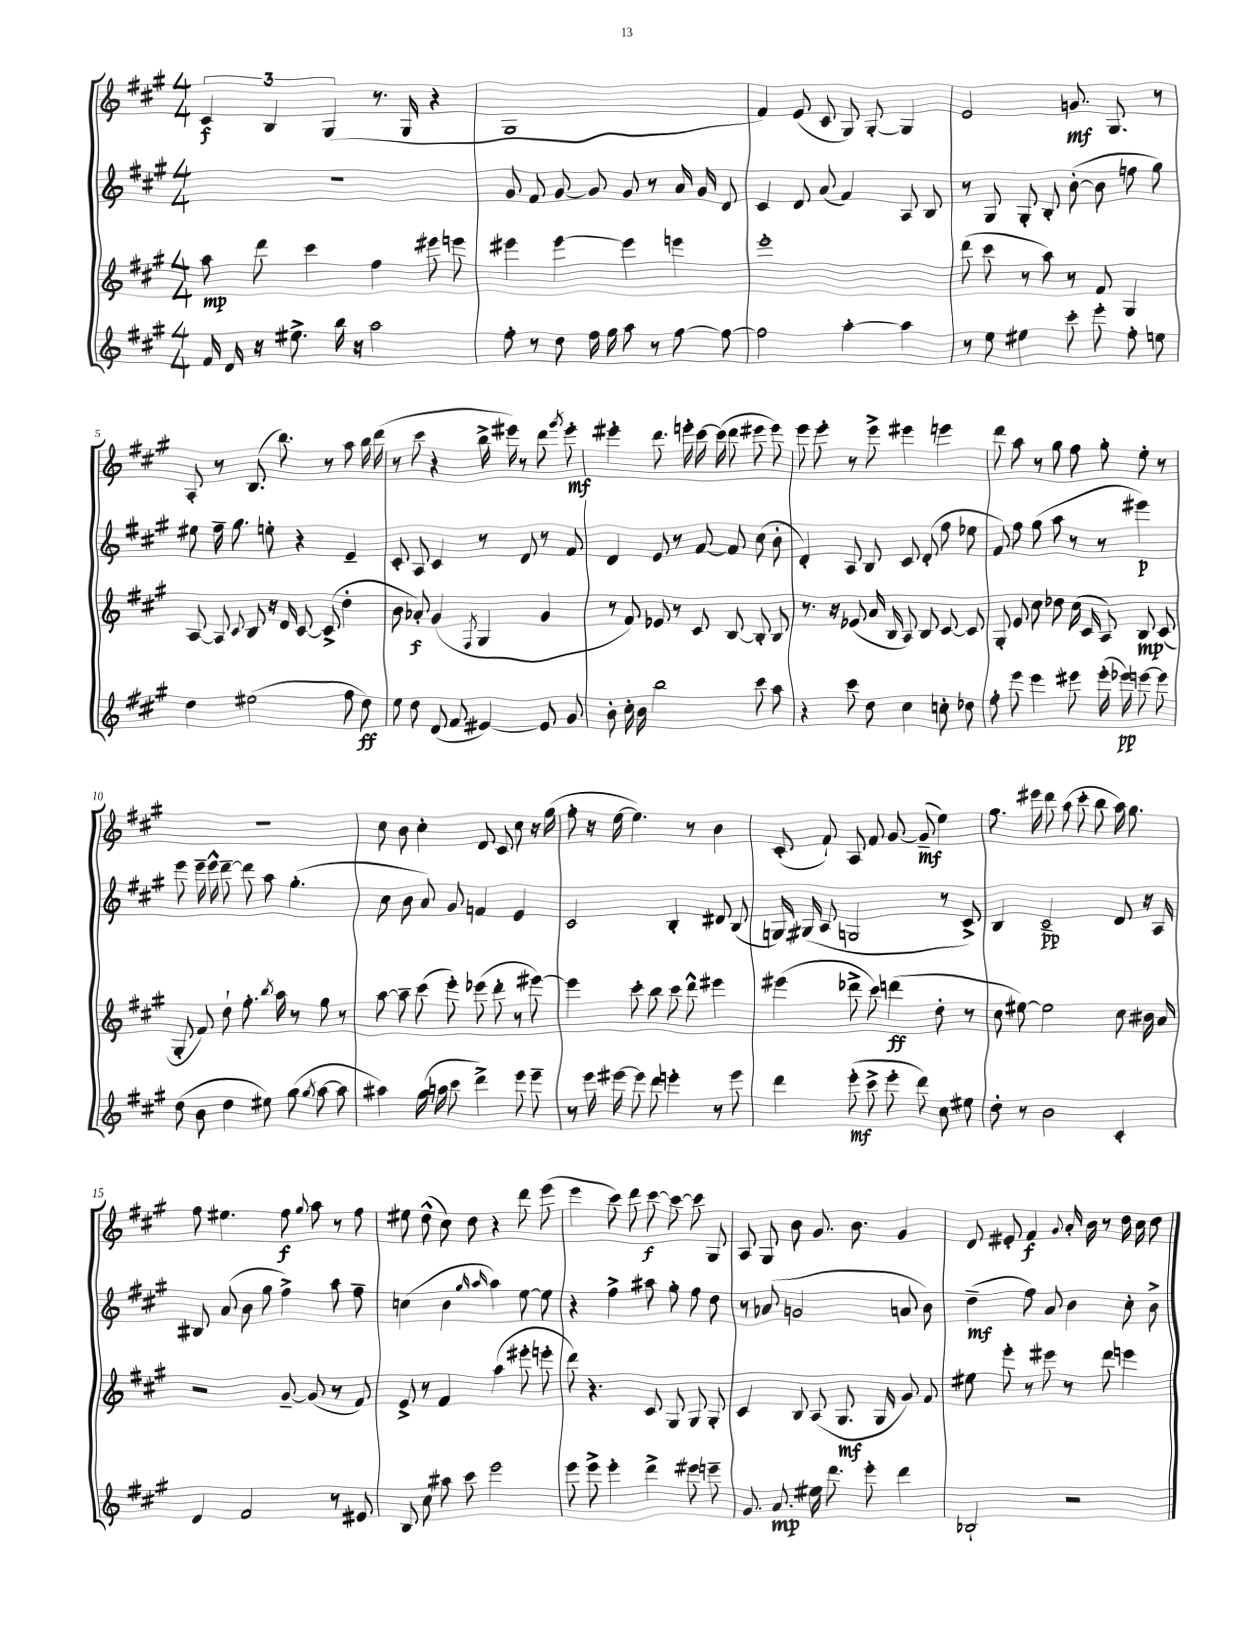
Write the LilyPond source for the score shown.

<<
\new StaffGroup <<
\new Staff = "s0" {
    \clef treble \key a \major \numericTimeSignature \time 4/4
    \autoBeamOff \tuplet 3/2 { cis'4\f b4 gis4( } r8. gis16 r4 |
    gis1 |
    fis'4) e'8( cis'8 gis8) gis8~-. gis4 |
    e'2 g'8.\mf gis8. r8 |
    a8-. r8 b8.( b''8.) r8 a''8 b''16 d'''16( |
    r8 cis'''8 r4 b''16-> eis'''16) r8 d'''8 \acciaccatura { gis'''8 } eis'''8-.\mf |
    eis'''4-. d'''8. e'''16-. cis'''16~ cis'''16( d'''8 eis'''8 eis'''8) |
    e'''8 e'''8-. r8 e'''8-> eis'''4 e'''4 |
    d'''8 a''8 r8 gis''8 fis''8 gis''8-. e''8-. r8 |
    r1 |
    cis''8 b'8 cis''4-. d'8 cis'8 cis''8 r16 gis''16( |
    fis''8-. r16 e''16~ e''4.) r8 b'4 |
    cis'8-.( fis'8-!) a8 fis'8 gis'8~ gis'8--\mf( e''4) |
    gis''8. eis'''16 d'''8 a''8( cis'''8-. b''8 a''16) gis''8. |
    fis''8 eis''4. fis''8\f \appoggiatura { gis''8 } a''8 r8 fis''8 |
    eis''8 d''8-^( cis''8) d''8 r4 d'''8 e'''8( |
    e'''4 cis'''8) d'''8 cis'''8~\f cis'''8~ cis'''8 gis8 |
    a8 gis8 b'8 gis'8. b'8. gis'4 |
    d'8 eis'8-. fis'4\f \appoggiatura { gis'8 } a'16-. b'16 r8 d''16 cis''16 d''8 \bar "|." |
}
\new Staff = "s1" {
    \clef treble \key a \major \numericTimeSignature \time 4/4
    \autoBeamOff r1 |
    gis'8 fis'8 gis'8~ gis'8 gis'8 r8 a'16 gis'16 d'8 |
    cis'4 d'8 a'8( fis'4) a8 b8 |
    r8 gis8 gis8-. b8-. b'8~-.( b'8 f''8 gis''8) |
    eis''8 fis''16-- gis''8. e''8-. r4 e'4-- |
    cis'8-. a8 cis'4 r8 d'8 r8 fis'8 |
    d'4 e'8 r8 fis'8~ fis'8 cis''8( b'8-. |
    d'4-.) a8 b8 cis'8 d'8-.( fis''8 ees''8 |
    fis'8) fis''8 gis''8( a''8 r8 r8 eis'''4\p) |
    e'''8 e'''16-- e'''16-^ d'''8~-- d'''8 a''8 gis''4.-.( |
    cis''8 b'8 a'8) gis'8 f'4 e'4 |
    cis'2 b4-. dis'8 b8( |
    g16) gis16( a8 g2 r8 cis'8->) |
    b4 cis'2--\pp d'8 r16 a16 |
    bis8 a'8( b'8 gis''8 fis''4->) a''8 fis''8-- |
    c''4( b'4 \grace { gis''16 a''16 } a''4) e''8~ e''8 |
    r4 fis''4-> ais''8 gis''8-. fis''8 d''8 |
    r8 aes'8( g'2 a'8 b'8) |
    d''4--\mf( fis''8) a'8 b'4 cis''8-. b'8-> \bar "|." |
}
\new Staff = "s2" {
    \clef treble \key a \major \numericTimeSignature \time 4/4
    \autoBeamOff a''8\mp d'''8 cis'''4 fis''4 eis'''8 e'''8 |
    eis'''4 eis'''4~ eis'''4 e'''4 |
    e'''1-. |
    d'''8( cis'''8 r8 a''8) r8 fis'8 gis4 |
    a8~ a8 \appoggiatura { cis'8 } b8 r16 d'16 cis'8~ cis'8->( d''4-. |
    b'8 aes'8-.\f) gis'4( \acciaccatura { fis8 } gis4 gis'4 |
    r8 fis'8) ees'8 r8 cis'8 b8~ b8-. b8 |
    r8. r16 ees'8( a'16 b16 a8) b8 cis'8~ cis'8 |
    gis8-. e'8 cis''8 des''8 cis''16( cis'16 a8) b8\mp cis'8( |
    gis8-. fis'8) d''8-! fis''8.-. \acciaccatura { b''8 } a''16 r8 gis''8 r8 |
    a''8~ a''8-- cis'''8( e'''8-.) ees'''8( d'''8-. r8 eis'''8~) |
    eis'''4 cis'''8-. b''8 cis'''8 d'''8-^ eis'''4 |
    eis'''4( des'''8-> cis'''8) d'''4\ff( d''8-. r8 |
    cis''8 eis''8~) eis''2 cis''8 bis'16 a'16 |
    r2 gis'8~-- gis'8( r8 fis'8) |
    e'8-> r8 fis'4 a''4( eis'''8-. e'''8-. |
    d'''8) r4. cis'8 gis8 gis8 gis8-. |
    cis'4 b8 a8( gis8.\mf gis16 gis'8) fis'8 |
    eis''8 e'''8-. r8 eis'''8 r8 d'''8 e'''4 \bar "|." |
}
\new Staff = "s3" {
    \clef treble \key a \major \numericTimeSignature \time 4/4
    \autoBeamOff fis'16 d'16 r16 eis''8.-> b''16 r16 a''2 |
    fis''8-. r8 d''8 fis''16 gis''16 a''8 r8 fis''8~ fis''8~ |
    fis''2 a''4~-. a''4 |
    r8 e''8 eis''4 cis'''8-. e'''8-. fis''8-. e''8 |
    d''4 eis''2( fis''8 d''8\ff) |
    e''8 d''8 d'8( fis'8 eis'4~) eis'8 gis'8 |
    b'8-. cis''16-. b'16 b''2 cis'''8 a''8 |
    r4 cis'''8 d''8 cis''4 c''8-. des''8 |
    fis''8-. e'''8 e'''4 eis'''8 eis'''16-.( ees'''16\pp) e'''8~ e'''8 |
    d''8( b'8 d''4 eis''8) gis''8( \acciaccatura { gis''8 } a''8~ a''8 |
    ais''4) gis''16( a''16 cis'''8 d'''4->) e'''8 e'''8-- |
    r8 e'''16 eis'''16~ eis'''8 d'''8 e'''4-. r8 e'''8 |
    d'''4 e'''8-.\mf( cis'''8-> e'''8-. d'''8) cis''8 eis''8 |
    d''8-. r8 b'2 cis'4-. |
    d'4 fis'2 r8 eis'8 |
    b8 cis''8 ais''8 cis'''8 e'''2 |
    e'''8 e'''8-> e'''4-. d'''4-> eis'''8 e'''8-- |
    gis'8. a'8.\mp eis''16 d'''8. e'''8-. d'''4 |
    bes2-! r2 \bar "|." |
}
>>
>>
